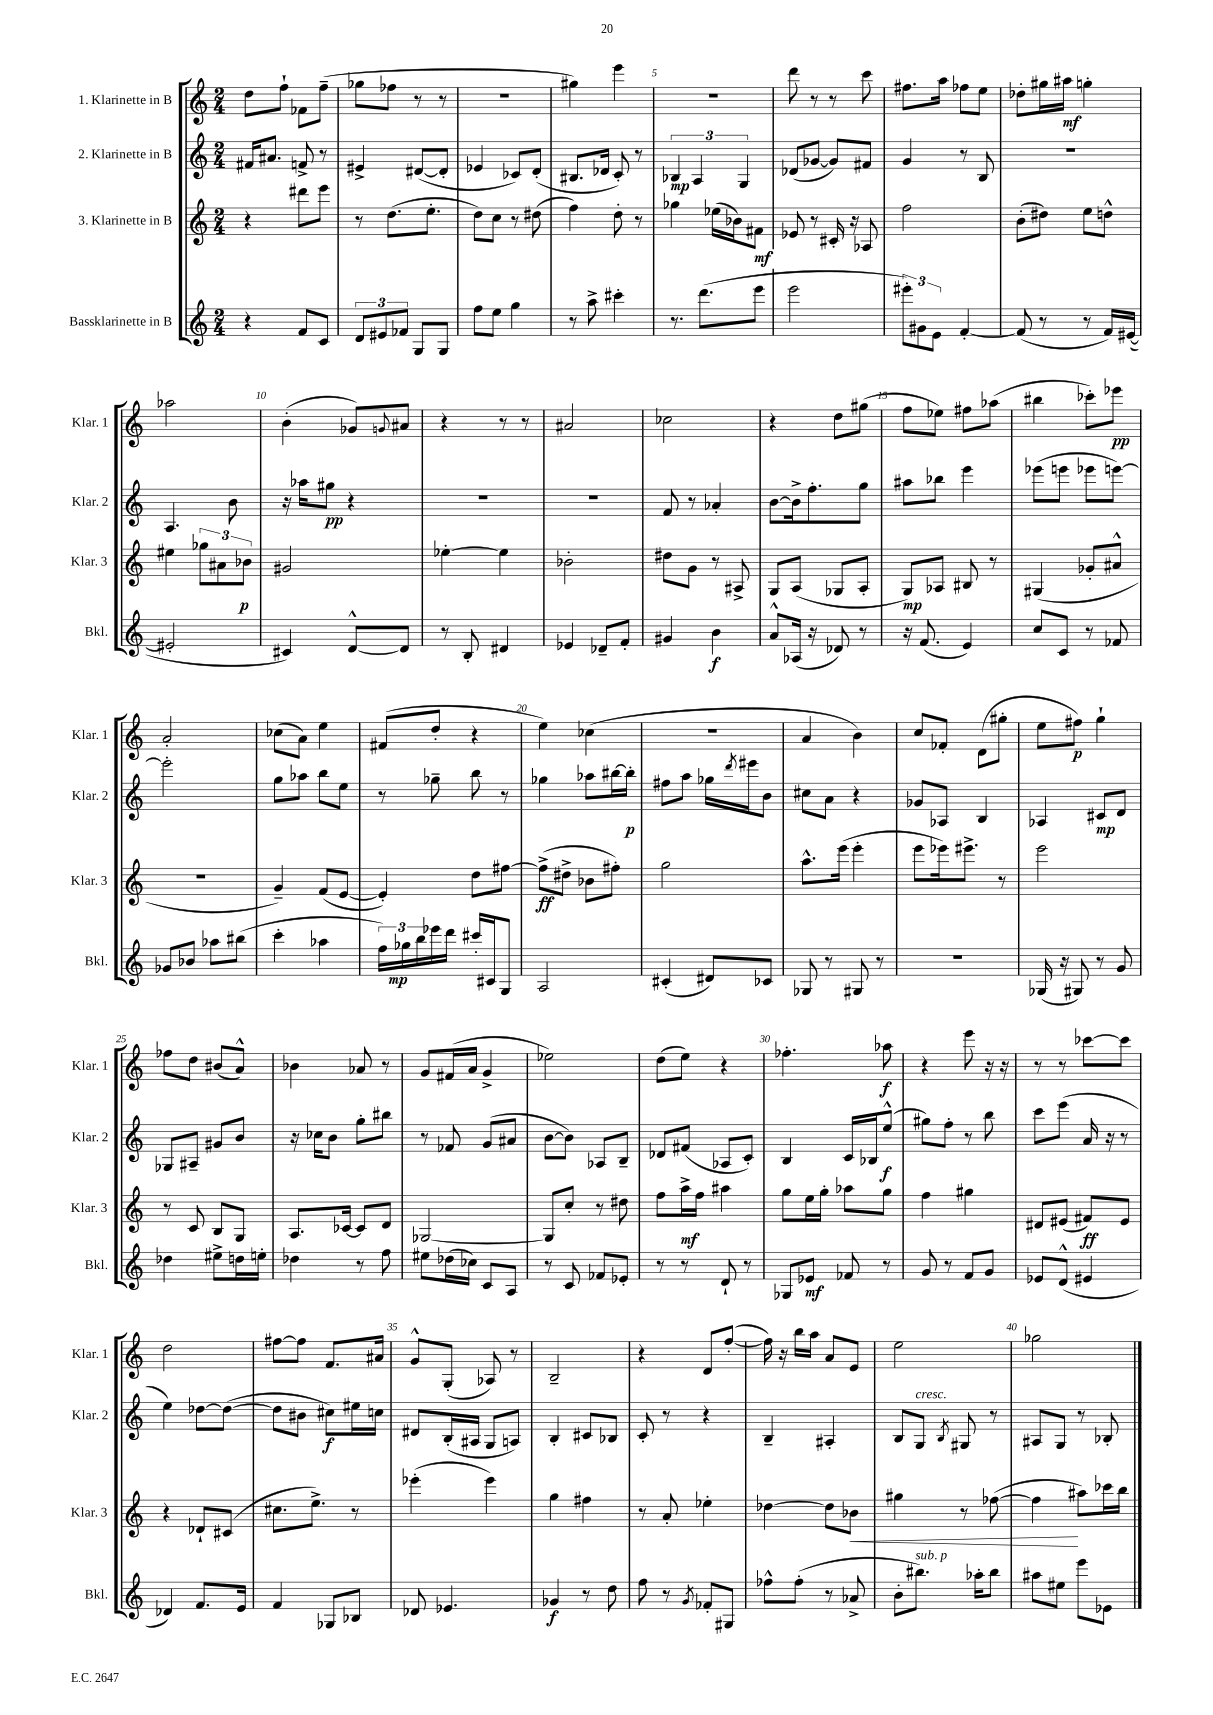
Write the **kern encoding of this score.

**kern	**kern	**kern	**kern
*staff4	*staff3	*staff2	*staff1
*clefG2	*clefG2	*clefG2	*clefG2
*k[]	*k[]	*k[]	*k[]
*M2/4	*M2/4	*M2/4	*M2/4
4r	4r	16f#/LK	8dd\L
.	.	8.a#/J	.
.	.	.	8ff`\J
8f/L	8ddd#\L	8f^/	8f-\L
8c/J	8eee\J	8r	(8ff~\J
=	=	=	=
12d/L	8r	4e#^/	8gg-\L
12e#/	.	.	.
.	(8.dd\L	.	8ff-\J
12f-/J	.	.	.
8G/L	.	([8d#/L	8r
.	8.ee'\J	.	.
8G/J	.	8d#'/]J	8r
=	=	=	=
8ff\L	8dd\L)	4e-/	2r
8ee\J	8cc\J	.	.
4gg\	8r	8c-/L)	.
.	(8dd#\	(8d'/J	.
=	=	=	=
8r	4ff\)	8.B#/L	4gg#\)
8aa^\	.	.	.
.	.	16d-/Jk	.
4ccc#'\	8dd'\	8c'/)	4eee\
.	8r	8r	.
=	=	=	=
8.r	4gg-\	6B-/	2r
.	.	6A/	.
(8.ddd\L	.	.	.
.	(16ee-\LL	.	.
.	16b-\J)	.	.
.	.	6G/	.
8eee\J	8f#\J	.	.
=	=	=	=
2eee\	8e-/	(8d-/L	8ddd\
.	8r	[8g-/J	8r
.	16c#'/	8g-/]L)	8r
.	16r	.	.
.	8A-/	8f#/J	8ccc\
=	=	=	=
12eee#'\L)	2ff\	4g/	8.ff#\L
12g#\	.	.	.
12e\J	.	.	.
.	.	.	16aa\Jk
[4f'/	.	8r	8ff-\L
.	.	8B/	8ee\J
=	=	=	=
(8f/]	(8b'\L	2r	8dd-'\L
8r	8dd#\J)	.	16gg#\L
.	.	.	16aa#\JJ
8r	8ee\L	.	4gg'\
16f/LL)	8dd^^\J	.	.
([16e#/JJ	.	.	.
=	=	=	=
2e#'/]	4ee#\	4.A/	2aa-\
.	12gg-\L	.	.
.	12a#\	.	.
.	.	8b\	.
.	12b-\J	.	.
=	=	=	=
4c#/)	2g#/	16r	(4b'\
.	.	16aa-\LK	.
.	.	8gg#\J	.
[8d^^/L	.	4r	8g-/L)
.	.	.	8qqg/
8d/]J	.	.	8a#/J
=	=	=	=
8r	[4ee-'\	2r	4r
8B'/	.	.	.
4d#/	4ee-\]	.	8r
.	.	.	8r
=	=	=	=
4e-/	2b-'\	2r	2a#/
8d-~/L	.	.	.
8f'/J	.	.	.
=	=	=	=
4g#/	8dd#\L	8f/	2cc-\
.	8g\J	8r	.
4b\	8r	4a-'/	.
.	8A#^/	.	.
=	=	=	=
8a^^/L	8G/L	[8b\L	4r
(16A-/Jk	(8A/J	16b^\]k	.
16r	.	8.ff'\	.
8d-/)	8G-/L	.	8dd\L
8r	8A'/J	8gg\J	(8gg#\J
=	=	=	=
16r	8G/L)	8aa#\L	8ff\L
(8.f/	.	.	.
.	8A-/J	8bb-\J	8ee-\J)
4e/)	8B#/	4eee\	8ff#\L
.	8r	.	(8aa-\J
=	=	=	=
8cc/L	(4G#/	(8eee-\L	4bb#\
8c/J	.	8eee\J	.
8r	8g-'/L	8eee-\L	8ccc-'\L)
8f-/	8a#^^/J	[8eee\J)	8eee-\J
=	=	=	=
8g-/L	2r	2eee'\]	2a'/
8b-/J	.	.	.
8aa-\L	.	.	.
(8bb#\J	.	.	.
=	=	=	=
4ccc'\	4g~/)	8gg\L	(8cc-\L
.	.	8aa-\J	8a\J)
4aa-\	(8f/L	8bb\L	4ee\
.	[8e/J	8ee\J	.
=	=	=	=
24ff\LL)	4e'/])	8r	(8f#/L
24gg-\	.	.	.
24bb\	.	.	.
16eee-\	.	8gg-~\	8dd'/J
16ddd\JJ	.	.	.
16ccc#'/LL	8dd\L	8bb\	4r
16c#/J	.	.	.
8G/J	[8ff#\J	8r	.
=	=	=	=
2A/	(8ff#^\]L	4gg-\	4ee\)
.	8dd#^\J	.	.
.	8b-\L	8aa-\L	(4cc-\
.	8ff#'\J)	[16bb#\L	.
.	.	16bb#'\]JJ	.
=	=	=	=
(4c#'/	2gg\	8ff#\L	2r
.	.	8aa\J	.
8d#/L)	.	16gg-\LL	.
.	.	8qddd/	.
.	.	16eee#\J	.
8c-/J	.	8b\J	.
=	=	=	=
8G-/	8.aa^^\L	8cc#\L	4a/
8r	.	8a\J	.
.	(16eee\Jk	.	.
8G#/	4eee'\	4r	4b\)
8r	.	.	.
=	=	=	=
2r	8eee\L	8g-/L	8cc/L
.	16eee-\k)	8A-/J	8f-'/J
.	8.eee#^\J	.	.
.	.	4B/	(8d\L
.	8r	.	8gg#'\J
=	=	=	=
(16G-/	2eee\	4A-/	8ee\L
16r	.	.	.
8G#/)	.	.	8ff#\J)
8r	.	8c#/L	4gg`\
8g/	.	8d/J	.
=	=	=	=
4dd-\	8r	8G-/L	8ff-\L
.	8c/	8A#~/J	8dd\J
8ee#^\L	8B/L	8g#/L	(8b#/L
16dd\L	8G/J	8b/J	8a^^/J)
16ee'\JJ	.	.	.
=	=	=	=
4dd-\	8.A/L	16r	4b-\
.	.	16cc-\LK	.
.	.	8b\J	.
.	[16c-/Jk	.	.
8r	8c-/]L	8gg'\L	8a-/
8ff\	8d/J	8bb#\J	8r
=	=	=	=
8ee#\L	[2G-/	8r	8g/L
(16dd-\L	.	8f-/	(16f#/L
16cc-\JJ)	.	.	16a/JJ
8c/L	.	(8g/L	4g^/
8A/J	.	8a#/J	.
=	=	=	=
8r	8G-/]L	[8b\L	2ee-\)
8c/	8cc'/J	8b\]J)	.
8f-/L	8r	8A-/L	.
8e-'/J	8dd#\	8B~/J	.
=	=	=	=
8r	8ff\L	8d-/L	(8dd\L
8r	16aa^\L	(8f#/J	8ee\J)
.	16ff\JJ	.	.
8d`/	4aa#\	8A-/L	4r
8r	.	8c'/J)	.
=	=	=	=
8G-/L	8gg\L	4B/	4.ff-'\
8e-/J	16ee\L	.	.
.	16gg'\JJ	.	.
8f-/	8aa-\L	16c/LL	.
.	.	16B-/J	.
8r	8gg\J	(8ee^^/J	8aa-\
=	=	=	=
8g/	4ff\	8gg#\L)	4r
8r	.	8ff'\J	.
8f/L	4gg#\	8r	8eee\
8g/J	.	8bb\	16r
.	.	.	16r
=	=	=	=
8e-/L	8d#/L	8ccc\L	8r
(8d^^/J	(8e#/J	(8eee\J	8r
4e#/	8f#/L)	16a/	[8ccc-\L
.	.	16r	.
.	8e#/J	8r	8ccc-\]J
=	=	=	=
4d-/)	4r	4ee\)	2dd\
8.f/L	8d-`/L	[8dd-\L	.
.	(8c#/J	(8dd-\_J	.
16e/Jk	.	.	.
=	=	=	=
4f/	8.cc#\L	8dd-\]L	[8ff#\L
.	.	8b#\J	8ff#\]J
.	8.ee^\J)	.	.
8G-/L	.	8cc#\L)	8.f/L
8B-/J	8r	16ee#\L	.
.	.	16cc\JJ	16a#/Jk
=	=	=	=
8d-/	(4eee-'\	8d#/L	8g^^/L
4.e-/	.	(16B'/L	(8G'/J
.	.	16A#/JJ	.
.	4eee-\)	8G/L	8A-/)
.	.	8A/J)	8r
=	=	=	=
4g-/	4gg\	4B'/	2B~/
8r	4ff#\	8c#/L	.
8dd\	.	8B-/J	.
=	=	=	=
8ff\	8r	8c'/	4r
8r	8a'/	8r	.
8qg/	.	.	.
8f-'/L	4ee-'\	4r	8d/L
8G#/J	.	.	([8ff'/J
=	=	=	=
8ff-^^\L	[4dd-\	4B~/	16ff\])
.	.	.	16r
(8ff-'\J	.	.	16bb\LL
.	.	.	16aa\JJ
8r	8dd-\]L	4A#'/	8a/L
8a-^/	8b-\J	.	8e/J
=	=	=	=
8b'\L	4gg#\	8B/L	2ee\
8.bb#\J)	.	8G/J	.
.	.	8qB/	.
.	8r	8G#/	.
16aa-'\LK	.	.	.
8bb#\J	([8ff-\	8r	.
=	=	=	=
8aa#\L	4ff-\]	8A#/L	2gg-\
8ee#\J	.	8G/J	.
8eee\L	8aa#\L)	8r	.
8e-\J	16ccc-\L	8B-'/	.
.	16bb\JJ	.	.
==	==	==	==
*-	*-	*-	*-
